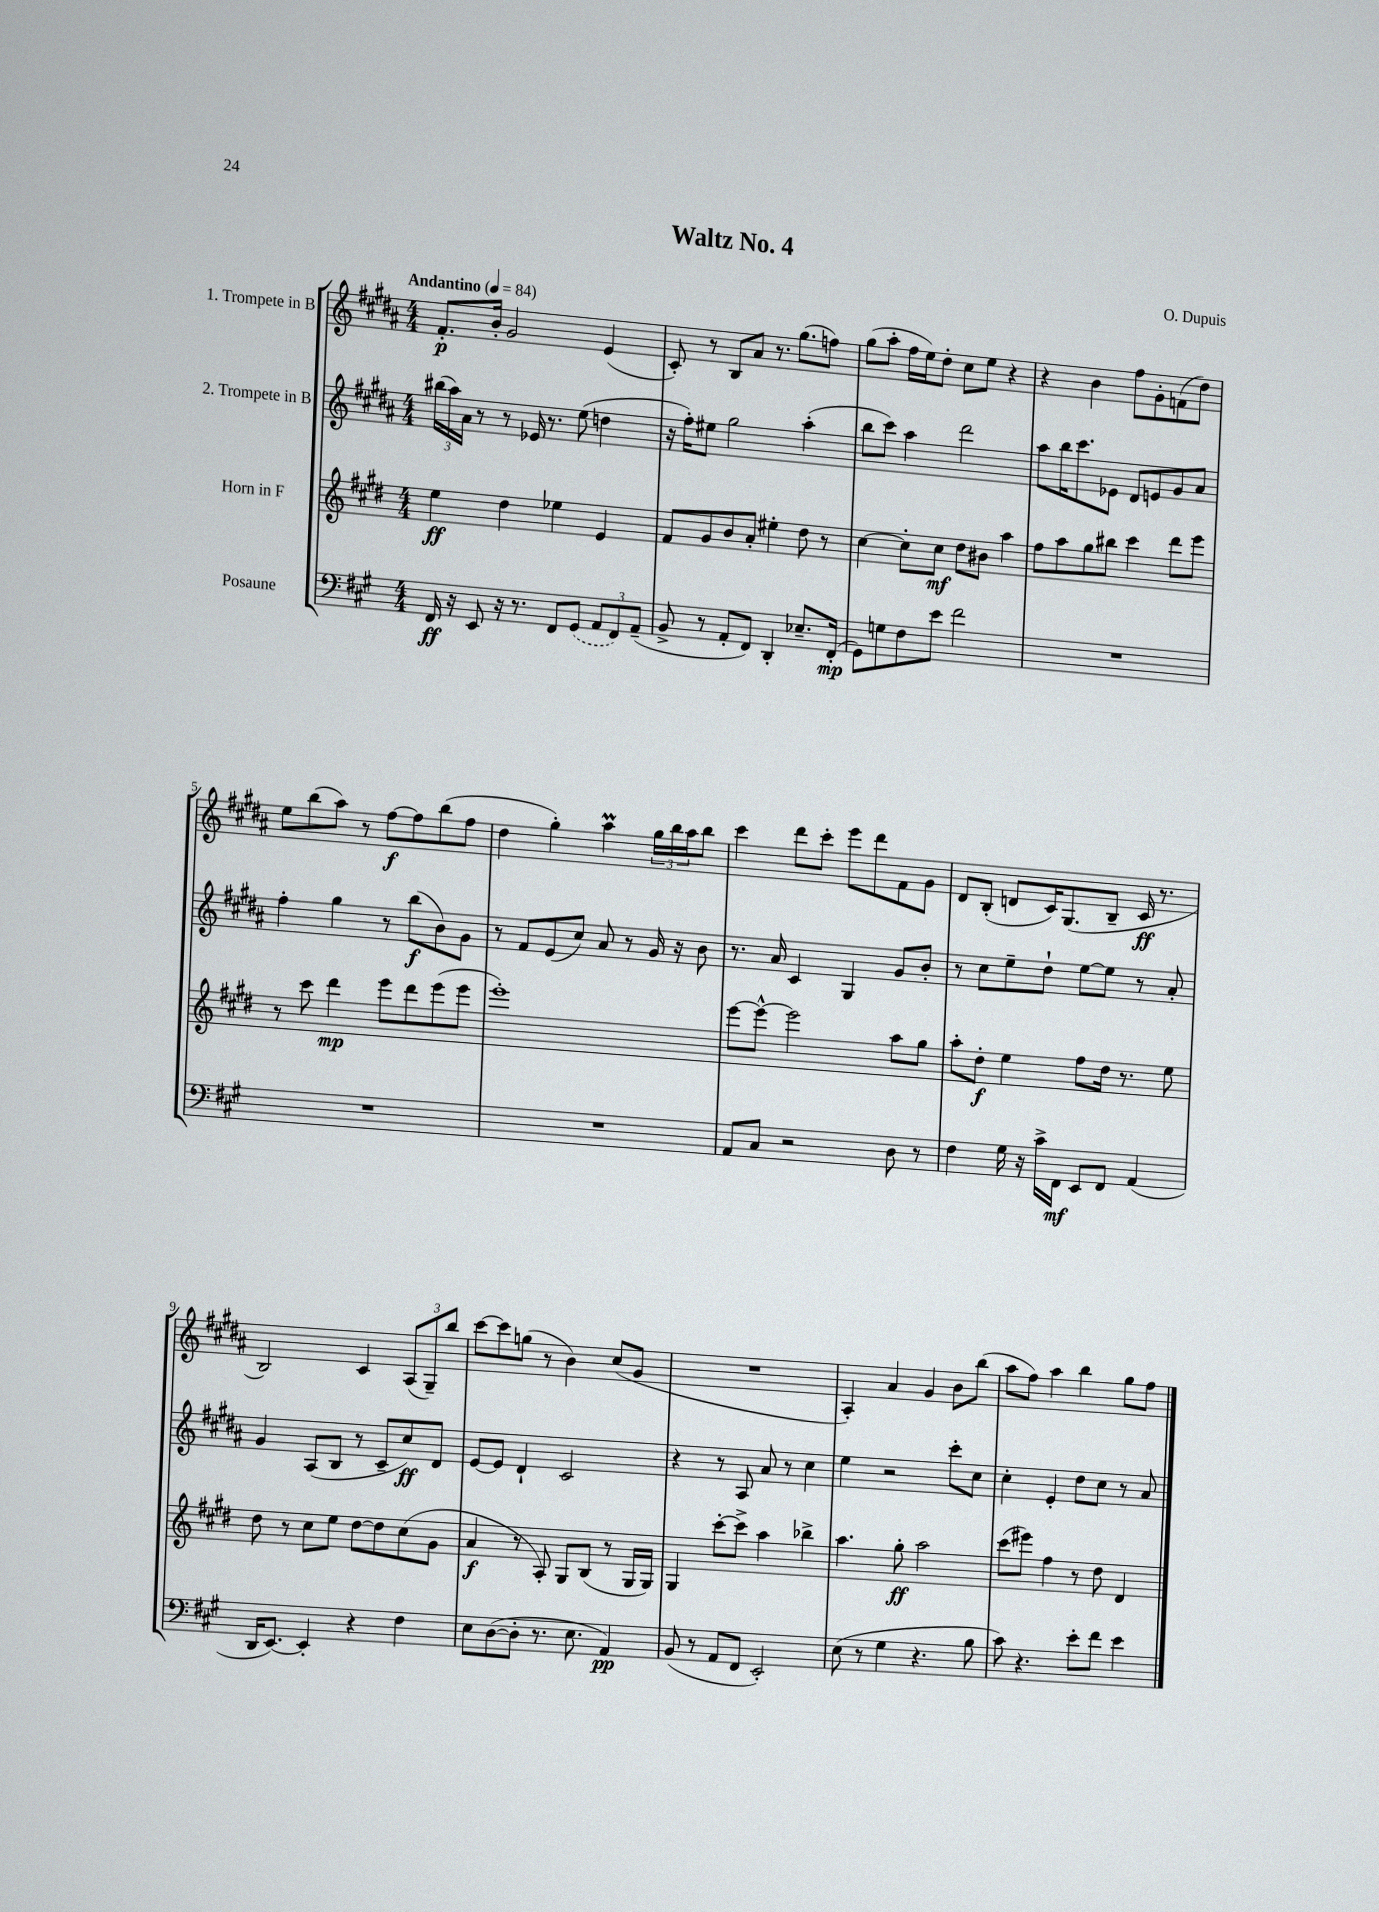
\header { title = "Waltz No. 4" composer = "O. Dupuis" }
<<
\new StaffGroup <<
\new Staff = "s0" \with { instrumentName = "1. Trompete in B" } {
    \clef treble \key b \major \numericTimeSignature \time 4/4 \tempo "Andantino" 4 = 84
    fis'8.-.\p b'16-. gis'2 e'4( |
    cis'8-.) r8 b8 ais'8 r8. gis''8.( f''8) |
    gis''8( ais''8-. fis''16 e''16) dis''8-. cis''8 e''8 r4 |
    r4 b'4 fis''8 gis'8-. f'8( dis''8) |
    e''8 b''8( ais''8) r8 fis''8~\f fis''8 b''8( fis''8 |
    dis''4 gis''4-.) ais''4\prall \tuplet 3/2 { gis''16 b''16 ais''16 } b''8 |
    cis'''4 dis'''8 cis'''8-. e'''8 dis'''8 fis'8 gis'8 |
    dis'8 b8-.( d'8 cis'16) gis8.( b8-- cis'16\ff r8. |
    b2) cis'4 \tuplet 3/2 { ais8( gis8--) b''8 } |
    cis'''8~ cis'''8 g''8( r8 b'4) cis''8( gis'8 |
    R1 |
    ais4-.) ais'4 gis'4 b'8 b''8( |
    ais''8 fis''8) ais''4 b''4 gis''8 fis''8 \bar "|." |
}
\new Staff = "s1" \with { instrumentName = "2. Trompete in B" } {
    \clef treble \key b \major \numericTimeSignature \time 4/4
    \tuplet 3/2 { bis''16( ais''16) ais'16 } r8 r8 ees'16 r8. e''8( d''4 |
    r16 fis''16-.) eis''8 gis''2 ais''4-.( |
    b''8 cis'''8) ais''4 dis'''2 |
    ais''8 b''16 cis'''8. ees'8 dis'8 e'8 gis'8 ais'8 |
    fis''4-. gis''4 r8 b''8\f( b'8) gis'8 |
    r8 fis'8 e'8( cis''8) ais'8 r8 gis'16 r16 b'8 |
    r8. ais'16 cis'4 gis4 gis'8 b'8-. |
    r8 cis''8 e''8-- dis''8-! e''8~ e''8 r8 ais'8-. |
    gis'4 ais8( b8 r8 cis'8-- cis''8\ff) dis'8 |
    e'8~ e'8 dis'4-! cis'2 |
    r4 r8 ais8 ais'8 r8 cis''4 |
    e''4 r2 cis'''8-. cis''8 |
    cis''4-. e'4-. dis''8 cis''8 r8 ais'8 \bar "|." |
}
\new Staff = "s2" \with { instrumentName = "Horn in F" } {
    \clef treble \key e \major \numericTimeSignature \time 4/4
    e''4\ff dis''4 ees''4 e'4 |
    fis'8 gis'8 b'8 a'8-. eis''4-. dis''8 r8 |
    cis''4~ cis''8-. cis''8\mf dis''8 bis'8 a''4 |
    fis''8 a''8 gis''8 bis''8 cis'''4 dis'''8 e'''8 |
    r8 cis'''8 dis'''4\mp e'''8 dis'''8 e'''8( e'''8 |
    e'''1-.) |
    e'''8~ e'''8~-^ e'''2 a''8 gis''8 |
    a''8-. dis''8-.\f e''4 fis''8 dis''16 r8. e''8 |
    dis''8 r8 cis''8 e''8 dis''8~ dis''8 cis''8( gis'8 |
    a'4\f r8 a8-.) gis8 b8( r8 gis16 gis16) |
    gis4 cis'''8~-. cis'''8-> a''4 bes''4-> |
    a''4. gis''8-.\ff a''2 |
    cis'''8( eis'''8) fis''4 r8 dis''8 dis'4 \bar "|." |
}
\new Staff = "s3" \with { instrumentName = "Posaune" } {
    \clef bass \key a \major \numericTimeSignature \time 4/4
    fis,16\ff r16 e,8 r16 r8. fis,8 \once \slurDashed gis,8( \tuplet 3/2 { a,8 fis,8) a,8--( } |
    b,8-> r8 a,8-. fis,8) d,4-. ees8.-- fis,16-.\mp( |
    gis,8) g8 fis8 e'8 fis'2 |
    R1 |
    R1 |
    R1 |
    a,8 cis8 r2 d8 r8 |
    fis4 gis16 r16 cis'16-> fis,16\mf e,8 fis,8 a,4( |
    d,16 e,8.~) e,4-. r4 fis4 |
    e8 d8~( d8-. r8. e8. a,4\pp) |
    b,8( r8 a,8 fis,8 e,2-.) |
    e8( r8 gis4 r4. b8 |
    cis'8) r4. e'8-. fis'8 e'4 \bar "|." |
}
>>
>>
